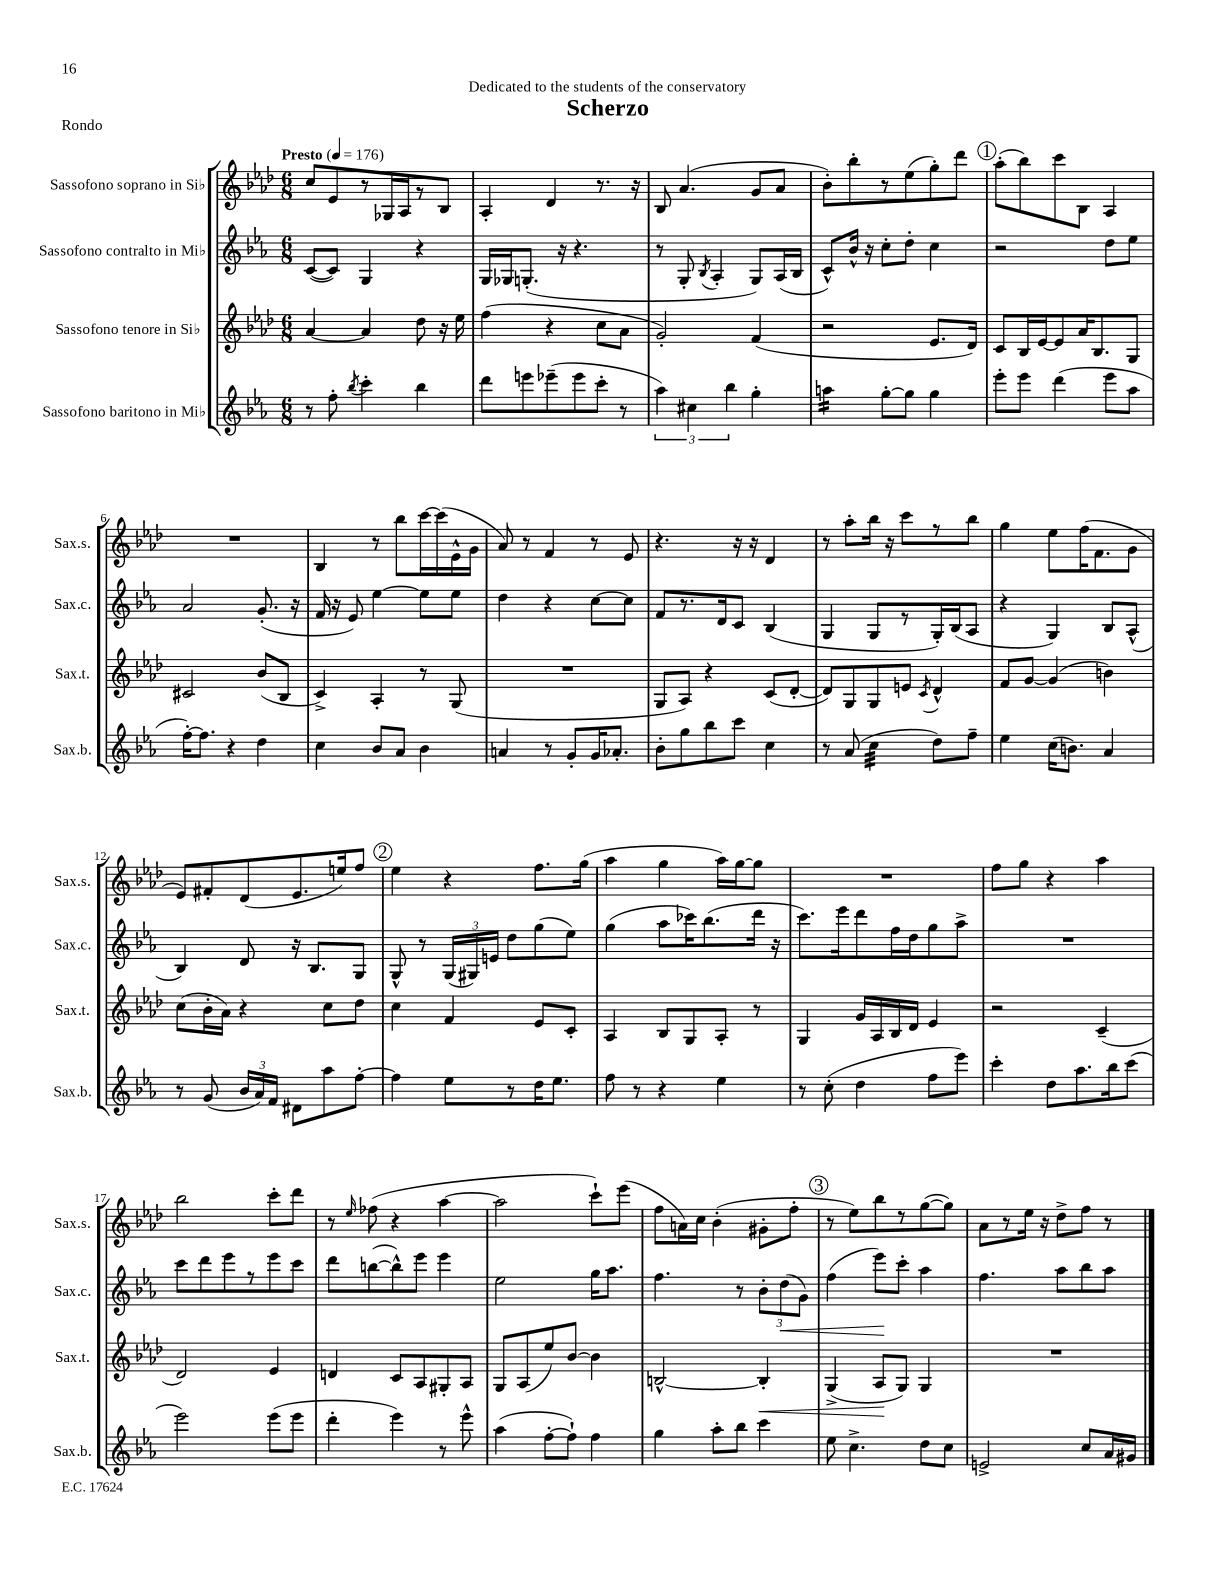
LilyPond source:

\header { title = "Scherzo" dedication = "Dedicated to the students of the conservatory" piece = "Rondo" }
<<
\new StaffGroup <<
\new Staff = "s0" \with { instrumentName = "Sassofono soprano in Sib" shortInstrumentName = "Sax.s." } {
    \clef treble \key aes \major \numericTimeSignature \time 6/8 \tempo "Presto" 4 = 176
    \autoBeamOff c''8[ ees'8 r8 ges16 aes16 r8 bes8] |
    aes4-. des'4 r8. r16 |
    bes8 aes'4.( g'8[ aes'8] |
    bes'8[-.) bes''8-. r8 ees''8( g''8-.) des'''8] |
    \mark \markup { \circle "1" } aes''8[-.( bes''8) c'''8 bes8] aes4 |
    R2. |
    bes4 r8 bes''8[ c'''16~ c'''16( ees'16-^ g'16] |
    aes'8) r8 f'4 r8 ees'8 |
    r4. r16 r16 des'4 |
    r8 aes''8[-. bes''16] r16 c'''8[ r8 bes''8] |
    g''4 ees''8[ f''16( f'8. g'8] |
    ees'8[) fis'8-. des'8( ees'8. e''16) f''8] |
    \mark \markup { \circle "2" } ees''4 r4 f''8.[ g''16]( |
    aes''4 g''4 aes''16[) g''16~ g''8] |
    R2. |
    f''8[ g''8] r4 aes''4 |
    bes''2 c'''8[-. des'''8] |
    r8 \grace { ees''16 } fes''8( r4 aes''4~ |
    aes''2 c'''8[-!) ees'''8]( |
    f''8[ a'16) c''16] bes'4-.( gis'8[-. f''8]-. |
    \mark \markup { \circle "3" } r8 ees''8[) bes''8 r8 g''8~( g''8]) |
    aes'8[ r8 ees''16] r16 des''8[-> f''8] r8 \bar "|." |
}
\new Staff = "s1" \with { instrumentName = "Sassofono contralto in Mib" shortInstrumentName = "Sax.c." } {
    \clef treble \key ees \major \numericTimeSignature \time 6/8
    \autoBeamOff c'8[~( c'8]) g4 r4 |
    g16[ ges16 g8.]-.( r16 r4. |
    r8 g8-. \acciaccatura { bes8 } aes4-. g8[) aes16( bes16] |
    c'8[-^) bes'16]-^ r16 c''8[-. d''8]-. c''4 |
    \mark \markup { \circle "1" } r2 d''8[ ees''8] |
    aes'2 g'8.-.( r16 |
    f'16 r16 ees'8) ees''4~ ees''8[ ees''8] |
    d''4 r4 c''8[~ c''8] |
    f'8[ r8. d'16 c'8] bes4( |
    g4 g8[ r8 g16-.) bes16( aes8] |
    r4 g4) bes8[ aes8]-^( |
    bes4) d'8 r16 bes8.[ g8] |
    \mark \markup { \circle "2" } g8-^ r8 \tuplet 3/2 { g16[( gis16) e'16] } d''8[ g''8( ees''8]) |
    g''4( aes''8[ ces'''16) bes''8.( d'''16] r16 |
    c'''8.[) ees'''16 d'''8 f''16 d''16 g''8 aes''8]-> |
    R2. |
    c'''8[ d'''8 ees'''8 r8 ees'''8 c'''8] |
    d'''8[ b''8~( b''8-^) ees'''8] ees'''4 |
    ees''2 g''16[ aes''8.] |
    f''4. r8 \tuplet 3/2 { bes'8[-. d''8\<( g'8]) } |
    \mark \markup { \circle "3" } f''4( ees'''8[\!) c'''8]-. aes''4 |
    f''4. aes''8[ bes''8 aes''8] \bar "|." |
}
\new Staff = "s2" \with { instrumentName = "Sassofono tenore in Sib" shortInstrumentName = "Sax.t." } {
    \clef treble \key aes \major \numericTimeSignature \time 6/8
    \autoBeamOff aes'4~ aes'4 des''8 r16 ees''16 |
    f''4( r4 c''8[ aes'8] |
    g'2-.) f'4( |
    r2 ees'8.[ des'16]) |
    \mark \markup { \circle "1" } c'8[ bes16 ees'16~ ees'8 aes'16 bes8. g8] |
    cis'2 bes'8[( bes8] |
    c'4->) aes4-. r8 g8( |
    R2. |
    g8[ aes8]) r4 c'8[( des'8]~-. |
    des'8[) g8 g8 e'8] \acciaccatura { c'8 } des'4-^ |
    f'8[ g'8]~ g'4( b'4) |
    c''8[( bes'16-. aes'16]) r4 c''8[ des''8] |
    \mark \markup { \circle "2" } c''4 f'4 ees'8[ c'8]-. |
    aes4 bes8[ g8 aes8]-. r8 |
    g4 g'16[ aes16 bes16 des'16] ees'4 |
    r2 c'4--( |
    des'2) ees'4 |
    d'4 c'8[ aes8 gis8-. aes8] |
    g8[ aes8( ees''8) bes'8]~ bes'4 |
    b2~-^ b4-.\< |
    \mark \markup { \circle "3" } g4->( aes8[\! g8]) g4 |
    R2. \bar "|." |
}
\new Staff = "s3" \with { instrumentName = "Sassofono baritono in Mib" shortInstrumentName = "Sax.b." } {
    \clef treble \key ees \major \numericTimeSignature \time 6/8
    \autoBeamOff r8 f''8-. \acciaccatura { bes''8 } c'''4-. bes''4 |
    d'''8[ e'''8 ees'''8--( ees'''8 c'''8]-. r8 |
    \tuplet 3/2 { aes''4) cis''4 bes''4 } g''4-. |
    a''4:16 g''8[~-. g''8] g''4 |
    \mark \markup { \circle "1" } ees'''8[-. ees'''8] d'''4( ees'''8[ aes''8] |
    f''16[~-.) f''8.] r4 d''4 |
    c''4 bes'8[ aes'8] bes'4 |
    a'4 r8 g'8[-. g'16 aes'8.]-. |
    bes'8[-. g''8 bes''8 c'''8] c''4 |
    r8 aes'8( c''4:32 d''8[) f''8]-- |
    ees''4 c''16[( b'8.]) aes'4 |
    r8 g'8( \tuplet 3/2 { bes'16[ aes'16) f'16] } dis'8[ aes''8 f''8]~-. |
    \mark \markup { \circle "2" } f''4 ees''8[ r8 d''16 ees''8.] |
    f''8 r8 r4 ees''4 |
    r8 c''8-.( d''4 f''8[ ees'''8]) |
    c'''4-. d''8[ aes''8. bes''16 c'''8]( |
    ees'''2) ees'''8[( ees'''8] |
    d'''4-. ees'''4) r8 ees'''8-^ |
    aes''4( f''8[~-. f''8]-!) f''4 |
    g''4 aes''8[-. bes''8] c'''4 |
    \mark \markup { \circle "3" } ees''8 c''4.-> d''8[ c''8] |
    e'2-> c''8[ aes'16 gis'16] \bar "|." |
}
>>
>>
